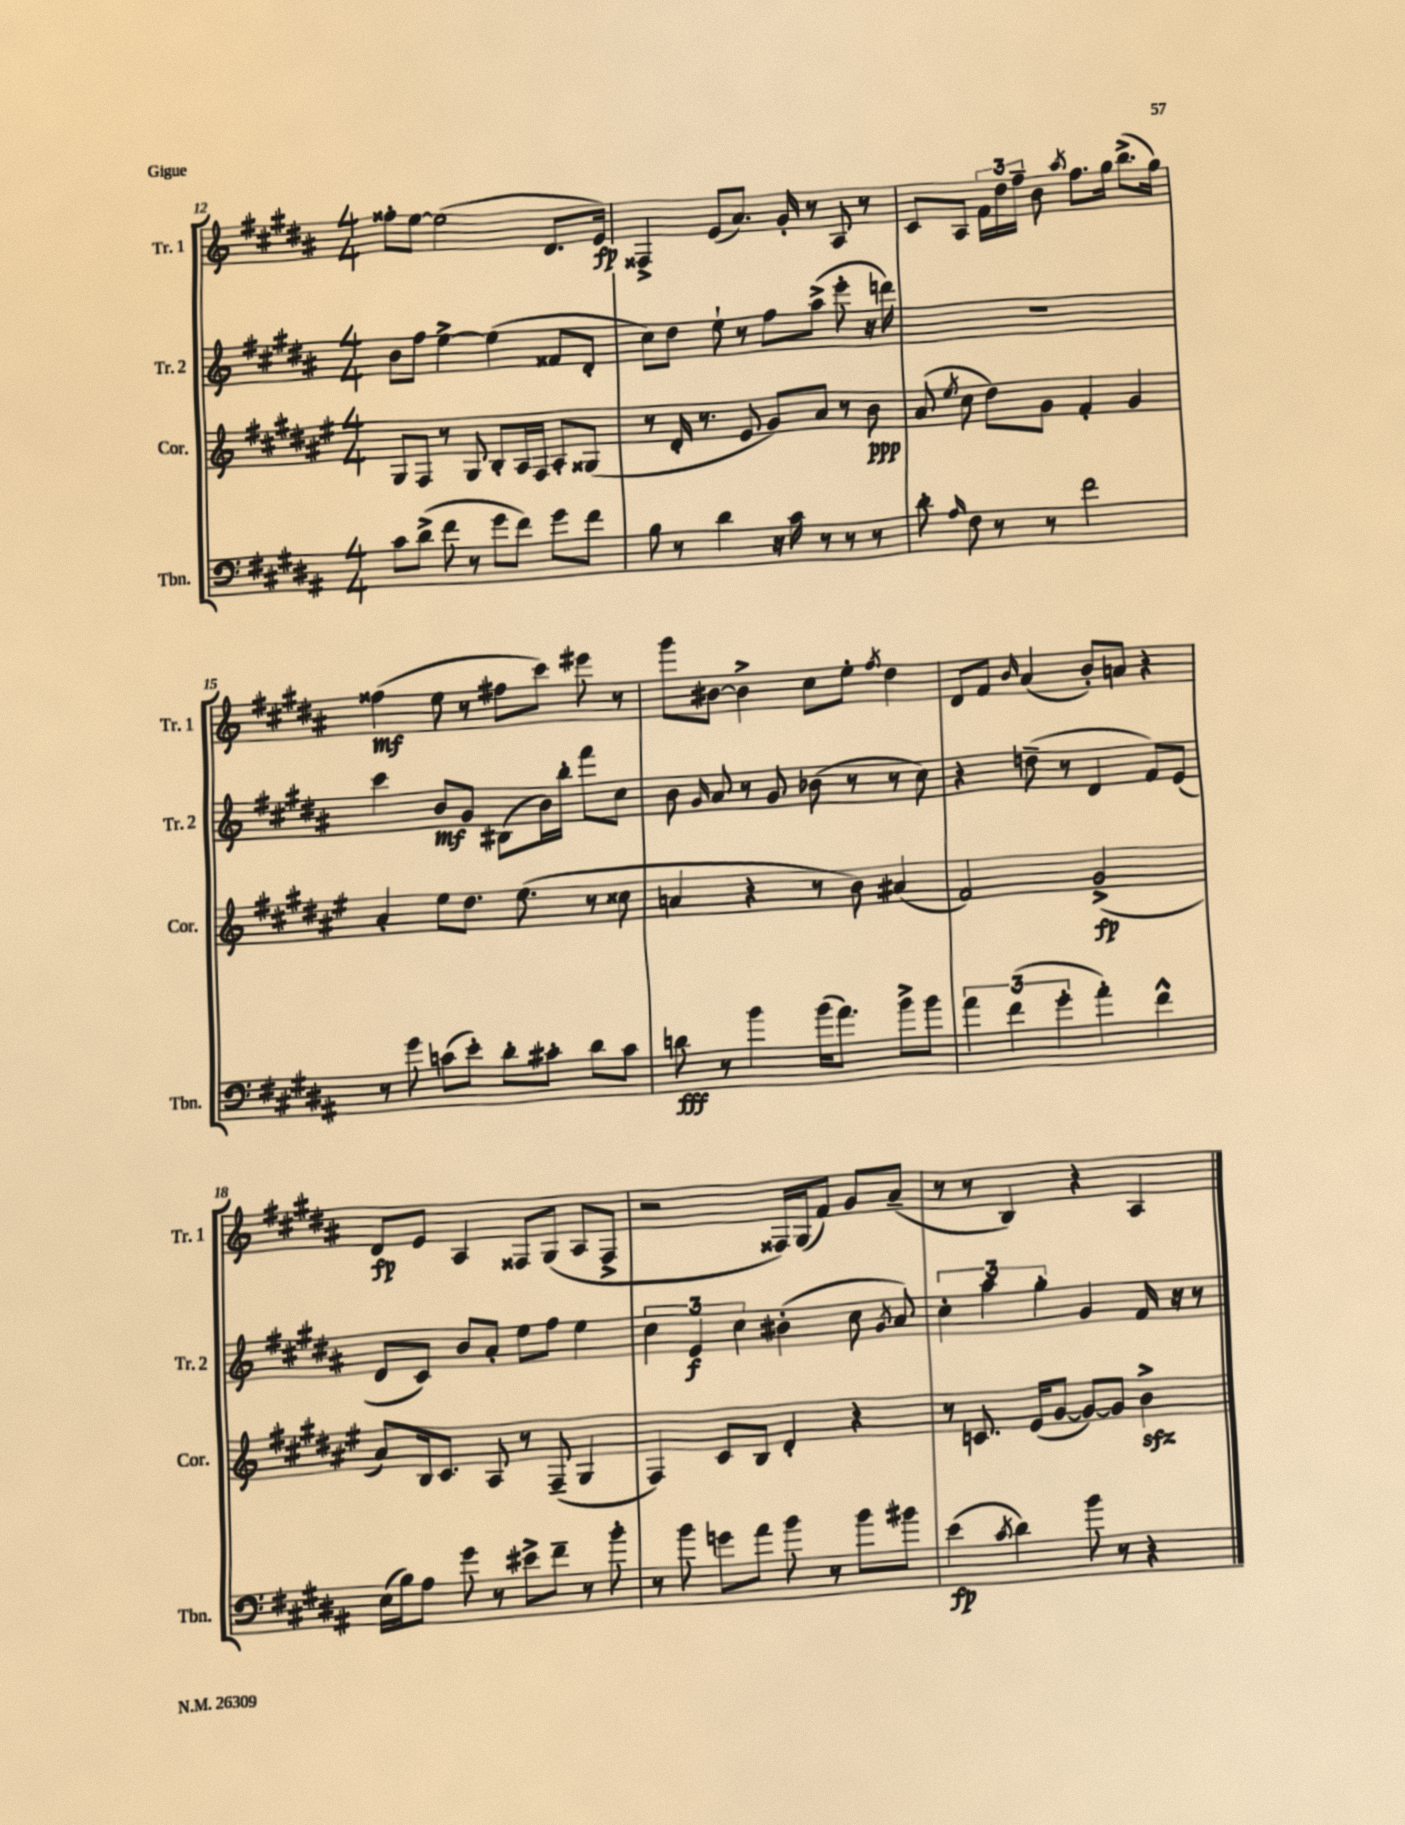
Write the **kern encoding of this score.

**kern	**dynam	**kern	**dynam	**kern	**dynam	**kern	**dynam
*part4	*part4	*part3	*part3	*part2	*part2	*part1	*part1
*staff4	*staff4	*staff3	*staff3	*staff2	*staff2	*staff1	*staff1
*I"Tbn.	*	*I"Cor.	*	*I"Tr. 2	*	*I"Tr. 1	*
*I'Tbn.	*	*I'Cor.	*	*I'Tr. 2	*	*I'Tr. 1	*
*clefF4	*	*clefG2	*	*clefG2	*	*clefG2	*
*k[f#c#g#d#a#]	*	*k[f#c#g#d#a#e#]	*	*k[f#c#g#d#a#]	*	*k[f#c#g#d#a#]	*
*M4/4	*	*M4/4	*	*M4/4	*	*M4/4	*
=12	=12	=12	=12	=12	=12	=12	=12
8c#\L	.	8G#/L	.	8b\L	.	8ff##X'\L	.
(8d#^\J	.	8F#/J	.	8ff#\J	.	[8ee\J	.
8f#\	.	8r	.	[4ee^\	.	(2ee\]	.
8r	.	8G#/	.	.	.	.	.
8g#\L	.	8B'/L	.	(4ee\]	.	.	.
8f#\J)	.	16A#/L	.	.	.	.	.
.	.	16F#/JJ	.	.	.	.	.
8g#\L	.	8A#'/L	.	8f##X/L	.	8.d#/L	.
8f#\J	.	(8G##X/J	.	8d#'/J	.	.	.
.	.	.	.	.	.	16e/Jk)	fp
=13	=13	=13	=13	=13	=13	=13	=13
8B\	.	8r	.	8cc#\L)	.	4F##X^/	.
8r	.	16d#'/	.	8dd#\J	.	.	.
.	.	8.r	.	.	.	.	.
4d#\	.	.	.	8ee`\	.	(8e/L	.
.	.	8e#/	.	8r	.	8.a#/J)	.
16r	.	8g#/L)	.	8ff#\L	.	.	.
16c#\	.	.	.	.	.	16g#'/	.
8r	.	8a#/J	.	(8aa#^\J	.	8r	.
8r	.	8r	.	8eee'\	.	8A#/	.
8r	.	8b\	ppp	16r	.	8r	.
.	.	.	.	16dddn\)	.	.	.
=14	=14	=14	=14	=14	=14	=14	=14
8d#'\	.	(8a#/	.	1r	.	8c#/L	.
16qqA#/	.	8qee#/	.	.	.	.	.
8F#\	.	8cc#\	.	.	.	8A#/J	.
8r	.	8dd#\L)	.	.	.	24f#\LL	.
.	.	.	.	.	.	24dd#\	.
.	.	.	.	.	.	24ff#~\JJ	.
8r	.	8g#\J	.	.	.	8b\	.
.	.	.	.	.	.	8qaa#/	.
2f#\	.	4f#'/	.	.	.	8.ff#\L	.
.	.	.	.	.	.	16gg#\Jk	.
.	.	4g#/	.	.	.	(8.bb^\L	.
.	.	.	.	.	.	16gg#\Jk)	.
!!LO:LB:g=z
=15	=15	=15	=15	=15	=15	=15	=15
8r	.	4a#'/	.	4ccc#\	.	(4ff##X\	mf
8g#\	.	.	.	.	.	.	.
(8cn\L	.	8ee#\L	.	8b/L	mf	8ee\	.
8e'\J)	.	8.dd#\J	.	8g#/J	.	8r	.
8d#'\L	.	.	.	(8B#X\L	.	8ff#X\L	.
.	.	(8.ee#\	.	.	.	.	.
8c#X'\J	.	.	.	16b\L)	.	8ccc#\J)	.
.	.	.	.	16bb'\JJ	.	.	.
8d#\L	.	8r	.	8fff#\L	.	8eee#X\	.
8c#\J	.	8cc##X\	.	8cc#\J	.	8r	.
=16	=16	=16	=16	=16	=16	=16	=16
8dn\	fff	4an/	.	8b\	.	8ggg#\L	.
.	.	.	.	16qqg#/	.	.	.
8r	.	.	.	8a#/	.	[8b#X\J	.
4b\	.	4r	.	8r	.	4b#^\]	.
.	.	.	.	8g#/	.	.	.
(16b\KL	.	8r	.	(8b-X\	.	8cc#\L	.
8.a#\J)	.	.	.	.	.	.	.
.	.	8b\)	.	8r	.	8ee'\J	.
.	.	.	.	.	.	8qff#/	.
8b^\L	.	(4a#X/	.	8r	.	4dd#\	.
8b\J	.	.	.	8cc#\)	.	.	.
=17	=17	=17	=17	=17	=17	=17	=17
6a#\	.	2f#/)	.	4r	.	8d#/L	.
.	.	.	.	.	.	8f#/J	.
(6f#\	.	.	.	.	.	.	.
.	.	.	.	.	.	16qqb/	.
.	.	.	.	(8ddn~\	.	(4a#/	.
6g#'\	.	.	.	.	.	.	.
.	.	.	.	8r	.	.	.
4a#'\)	.	(2g#^/	fp	4d#/	.	8b'/L)	.
.	.	.	.	.	.	8an/J	.
4f#^^\	.	.	.	8f#/L)	.	4r	.
.	.	.	.	(8e/J	.	.	.
!!LO:LB:g=z
=18	=18	=18	=18	=18	=18	=18	=18
(16E\LL	.	8a#/L)	.	8d#/L	.	8d#/L	fp
16B\J)	.	.	.	.	.	.	.
8A#\J	.	16B/k	.	8c#/J)	.	8e/J	.
.	.	8.c#/J	.	.	.	.	.
8g#\	.	.	.	8b/L	.	4A#/	.
8r	.	8A#/	.	8a#'/J	.	.	.
8e#X^\L	.	8r	.	8ee\L	.	8F##X/L	.
8f#~\J	.	(8F#~/	.	8ff#\J	.	(8G#/J	.
8r	.	4G#/	.	4ee\	.	8A#/L	.
8b'\	.	.	.	.	.	8F##^/J	.
=19	=19	=19	=19	=19	=19	=19	=19
8r	.	4F#/)	.	6cc#\	.	2r	.
8b\	.	.	.	.	.	.	.
.	.	.	.	6e/	f	.	.
8gn\L	.	8c#/L	.	.	.	.	.
.	.	.	.	6cc#\	.	.	.
8a#\J	.	8B/J	.	.	.	.	.
8b\	.	4d#'/	.	(4b#X'\	.	16F##X/LL)	.
.	.	.	.	.	.	(16G#/J	.
8r	.	.	.	.	.	8f#/J)	.
8b\L	.	4r	.	8cc#\	.	8g#/L	.
.	.	.	.	8qg#/	.	.	.
8b#X\J	.	.	.	8a#/)	.	(8a#~/J	.
=20	=20	=20	=20	=20	=20	=20	=20
(4e\	fp	8r	.	6cc#'\	.	8r	.
.	.	8.cn/	.	.	.	8r	.
.	.	.	.	6aa#\	.	.	.
8qc#/	.	.	.	.	.	.	.
4d#\)	.	.	.	.	.	4B/)	.
.	.	(16e#/KL	.	.	.	.	.
.	.	.	.	6gg#'\	.	.	.
.	.	[8g#/J	.	.	.	.	.
8b\	.	8g#/L_)	.	4g#/	.	4r	.
8r	.	8g#/J]	.	.	.	.	.
4r	.	4bzz^\	.	16f#/	.	4A#/	.
.	.	.	.	16r	.	.	.
.	.	.	.	8r	.	.	.
==	==	==	==	==	==	==	==
*-	*-	*-	*-	*-	*-	*-	*-
